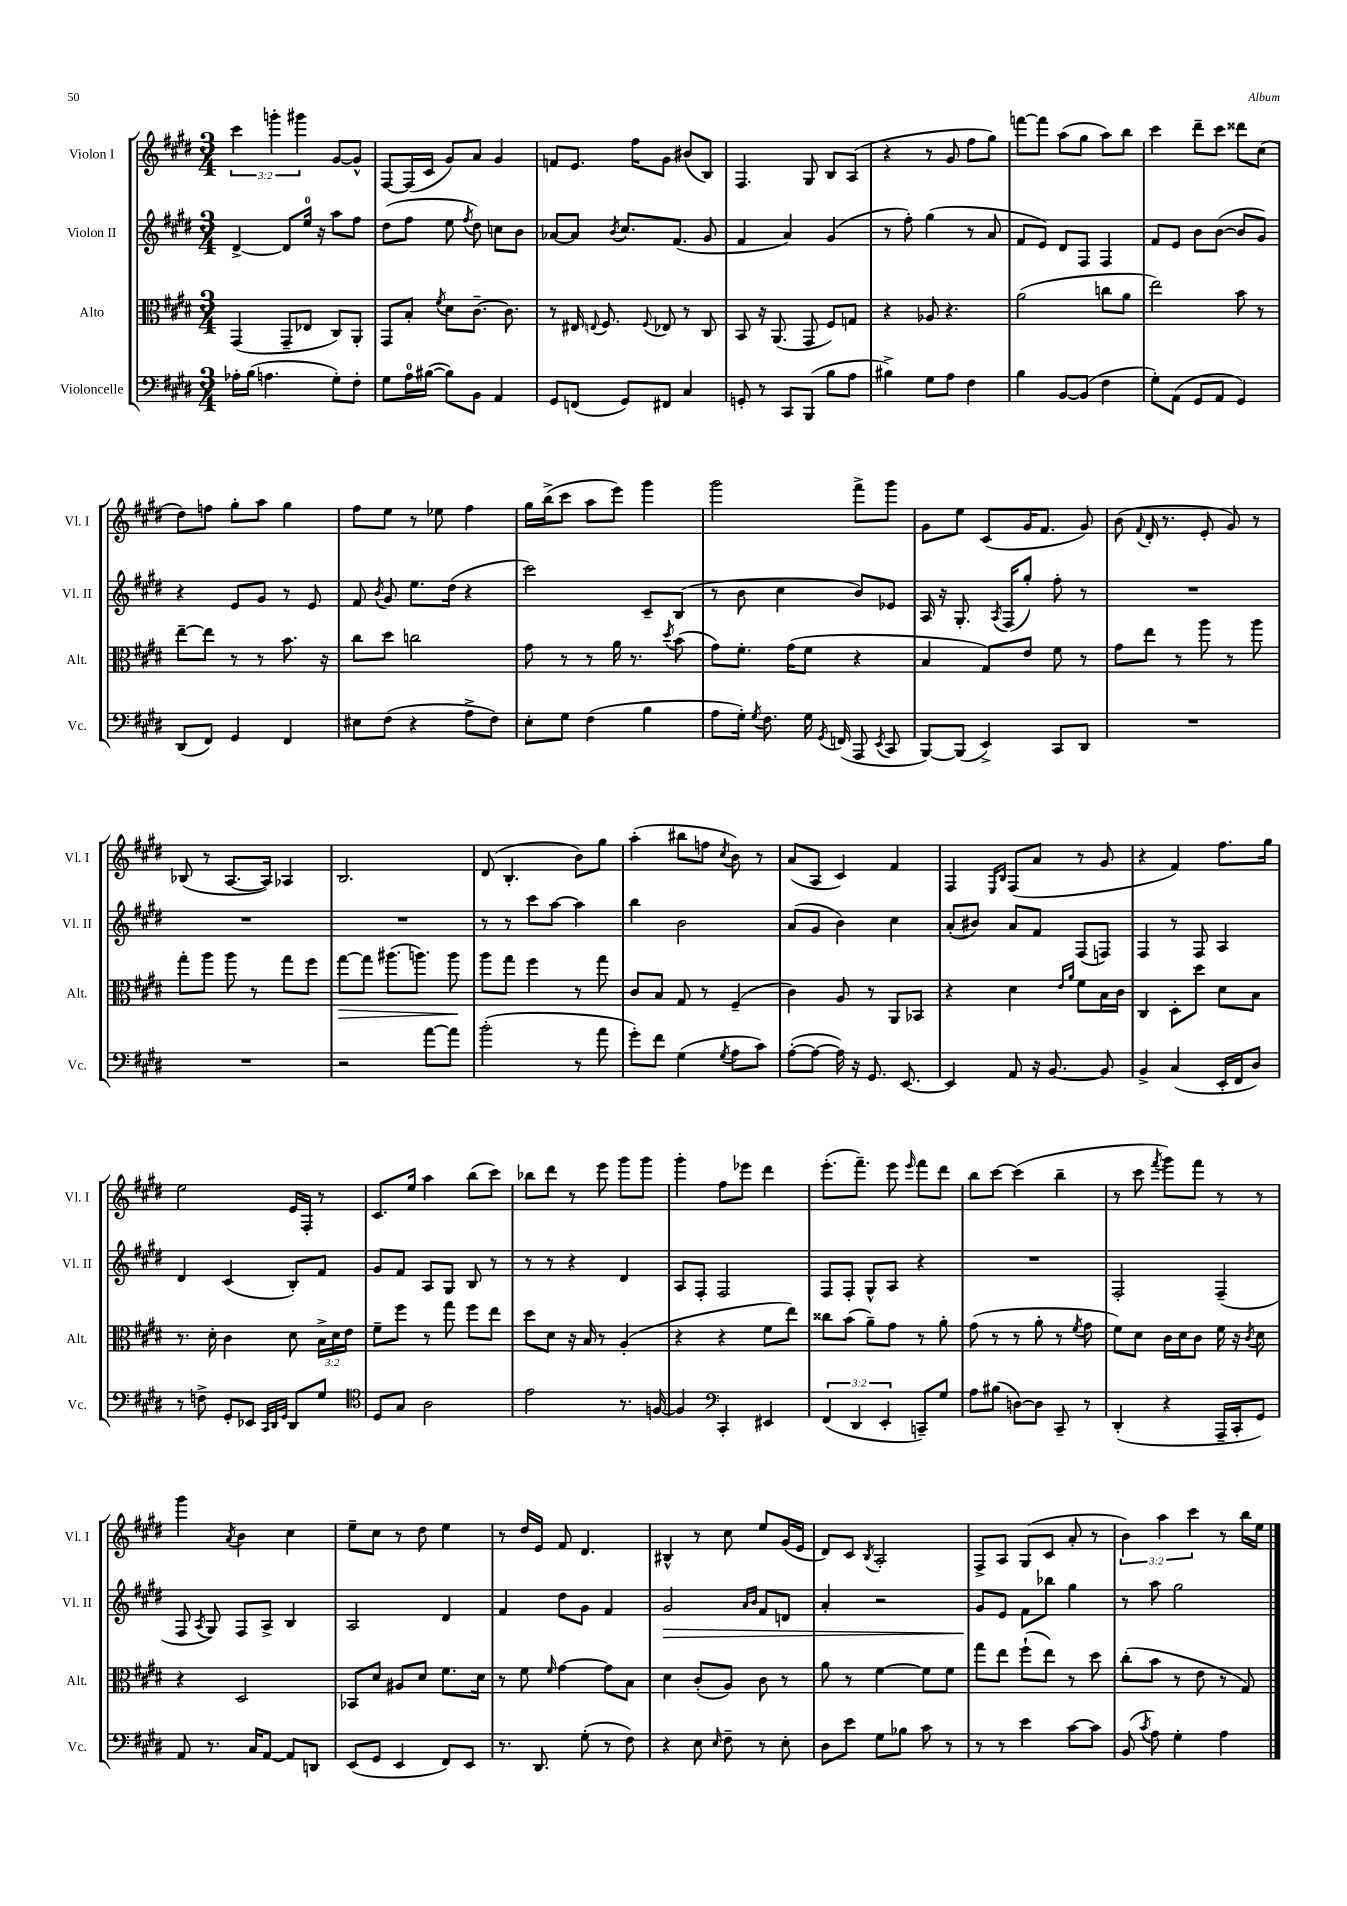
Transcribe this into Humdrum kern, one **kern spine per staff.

**kern	**kern	**kern	**kern
*staff4	*staff3	*staff2	*staff1
*clefF4	*clefC3	*clefG2	*clefG2
*k[f#c#g#d#]	*k[f#c#g#d#]	*k[f#c#g#d#]	*k[f#c#g#d#]
*M3/4	*M3/4	*M3/4	*M3/4
16A-'	(4GG#	[4d#^	6ccc#
(16B	.	.	.
4.A	.	.	.
.	.	.	6ggg'
.	8GG#~	8d#]	.
.	.	.	6ggg#
.	8E-	16ee	.
.	.	16r	.
8G#')	8C#)	8aa	[8g#
8F#'	8AA'	8ff#	8g#^^]
=	=	=	=
8G#	8GG#	(8dd#	[8F#
16A	8B'	8ff#	(16F#]
([16B#	.	.	16c#
.	8qf#	.	.
8B#])	8d#	8ee	8g#)
.	.	8qff#	.
8BB	[8.c#~	8dd#)	8a
4AA	.	8cc	4g#
.	8.c#]	.	.
.	.	8b	.
=	=	=	=
8GG#	8r	[8a-	8f
(8FF	16E#	8a-]	8.e
.	8qqE	.	.
.	8.F#	.	.
.	.	8qb	.
8GG#)	.	8.cc#	.
.	.	.	16ff#
.	8qqF#	.	.
8FF#	8E-	.	8g#
.	.	(8.f#	.
4C#	8r	.	(8b#
.	8C#	8g#	8B)
=	=	=	=
8GG'	8BB	4f#	4.F#
8r	16r	.	.
.	(8.AA	.	.
8CC#	.	4a)	.
(8BBB	8GG#	.	8G#
8B	8F#)	(4g#	8B
8A	8G	.	(8A
=	=	=	=
4B#^)	4r	8r	4r
.	.	8ff#')	.
8G#	8A-	(4gg#	8r
8A	4.r	.	8g#
4F#	.	8r	8ff#
.	.	8a	8gg#)
=	=	=	=
4B	(2a	8f#	[8fff
.	.	8e)	8fff]
[8BB	.	8d#	(8aa
(8BB]	.	8F#	8gg#
4F#	8cc	4F#	8aa)
.	8a	.	8bb
=	=	=	=
8G#')	2ee)	8f#	4ccc#
(8AA	.	8e	.
8GG#	.	8b	8ddd#~
8AA	.	([8b	8ccc#
4GG#)	8b	8b]	8ddd##
.	8r	8g#)	(8cc#
=	=	=	=
(8DD#	[8ee~	4r	8dd#)
8FF#)	8ee]	.	8ff
4GG#	8r	8e	8gg#'
.	8r	8g#	8aa
4FF#	8.b	8r	4gg#
.	.	8e	.
.	16r	.	.
=	=	=	=
8E#	8cc#	8f#	8ff#
.	.	8qb	.
(8F#	8dd#	8g#	8ee
4r	2cc	8.ee	8r
.	.	.	8ee-
.	.	(16dd#	.
8A^	.	4r	4ff#
8F#)	.	.	.
=	=	=	=
8E'	8g#	2ccc#)	16gg#
.	.	.	(16bb^
8G#	8r	.	8ccc#
(4F#	8r	.	8aa
.	16a	.	8eee)
.	8.r	.	.
4B	.	8c#~	4ggg#
.	8qdd#	.	.
.	(8b	(8B	.
=	=	=	=
8A	8g#)	8r	2ggg#
16G#')	8.f#'	8b	.
8qG#	.	.	.
8.F#	.	.	.
.	.	4cc#	.
.	(16g#	.	.
16G#	8f#	.	.
8qGG#	.	.	.
(16FF	.	.	.
8AAA	4r	8b)	8fff#^
8qEE	.	.	.
8CC#	.	8e-	8ggg#
=	=	=	=
[8BBB)	4B	16A	8g#
.	.	16r	.
(8BBB]	.	8.G#'	8ee
4EE^)	8G#)	.	(8c#
.	.	8qA	.
.	.	(16F#	.
.	8e	8gg#')	16g#
.	.	.	8.f#
8CC#	8f#	8ff#'	.
8DD#	8r	8r	8g#)
=	=	=	=
2.r	8g#	2.r	(8b
.	.	.	8qqf#
.	8ee	.	16d#'
.	.	.	8.r
.	8r	.	.
.	8aa	.	8e'
.	8r	.	8g#)
.	8aa	.	8r
=	=	=	=
2.r	8gg#'	2.r	(8B-
.	8aa	.	8r
.	8aa	.	[8.A
.	8r	.	.
.	.	.	16A])
.	8gg#	.	4A-
.	8ff#	.	.
=	=	=	=
2r	[8gg#	2.r	2.B
.	8gg#]	.	.
.	(8.aa#	.	.
.	8.aa)	.	.
[8a	.	.	.
8a]	8aa	.	.
=	=	=	=
(2b'	8aa	8r	(8d#
.	8gg#	8r	4.B'
.	4ff#	8ccc#	.
.	.	[8aa	.
8r	8r	4aa]	8b)
8a	8gg#	.	8gg#
=	=	=	=
8g#')	8c#	4bb	(4aa'
8f#	8B	.	.
(4G#	8G#	2b	8bb#
.	8r	.	8ff
8qG#	.	.	8qcc#
8A	(4F#~	.	8b)
8c#)	.	.	8r
=	=	=	=
([8A'	4c#)	(8a	(8a
8A_	.	8g#	8A
16A])	8A	4b)	4c#)
16r	.	.	.
8.GG#	8r	.	.
.	8AA	4cc#	4f#
[8.EE	.	.	.
.	8BB-	.	.
=	=	=	=
4EE]	4r	(8a'	4F#
.	.	8b#)	.
.	.	.	16qqE
.	.	.	16qqB
8AA	4d#	8a	(8F#
16r	.	8f#	8a
[8.BB	.	.	.
.	16qqe	.	.
.	16qqa	.	.
.	8f#	(8F#	8r
8BB]	16B	8F)	8g#
.	16c#	.	.
=	=	=	=
4BB^	4C#	4F#	4r
(4C#	8D#'	8r	4f#)
.	8dd#	8F#	.
16EE'	8d#	4A	8.ff#
16FF#	.	.	.
8D#)	8B	.	.
.	.	.	16gg#
=	=	=	=
8r	8.r	4d#	2ee
8F^	.	.	.
.	16d#'	.	.
8GG#'	4c#	(4c#	.
8EE-	.	.	.
32qqCC#	.	.	.
32qqDD#	.	.	.
32qqGG#	.	.	.
8DD#	8d#	8B')	16e
.	.	.	16F#'
8G#	24B^	8f#	8r
.	24d#	.	.
.	24e	.	.
=	=	=	=
*clefC4	*	*	*
8D#	8f#~	8g#	8.c#
8G#	8ff#	8f#	.
.	.	.	16ee
2A	8r	8A	4aa
.	8gg#	8G#	.
.	8ff#	8B	(8bb
.	8ee	8r	8ccc#)
=	=	=	=
2e	8dd#	8r	8bb-
.	8d#	8r	8ddd#
.	16r	4r	8r
.	16B	.	.
.	8r	.	8eee
8.r	(4A'	4d#	8ggg#
.	.	.	8ggg#
[16F	.	.	.
=	=	=	=
4F]	4r	8A	4ggg#'
.	.	8F#'	.
*clefF4	*	*	*
4CC#'	4r	2F#	8ff#
.	.	.	8eee-
4EE#	8f#	.	4ddd#
.	8ee)	.	.
=	=	=	=
(6FF#	8cc##	8F#	(8.eee'
.	(8b	8F#'	.
6DD#	.	.	.
.	.	.	8.fff#~)
.	8a~)	8G#^^	.
6EE'	.	.	.
.	8g#	8A	8eee
.	.	.	16qqeee
8CC~)	8r	4r	8fff#
8G#	8a'	.	8ddd#
=	=	=	=
8A	(8g#	2.r	8bb
(8B#	8r	.	[8ccc#
[8D)	8r	.	(4ccc#]
8D]	8a'	.	.
8CC#~	8r	.	4bb~
.	8qf#	.	.
8r	8g#	.	.
=	=	=	=
(4DD#'	8f#)	2F#'	8r
.	8d#	.	8ccc#
.	.	.	8qfff#
4r	16c#	.	8ggg#)
.	16d#	.	.
.	8c#	.	8fff#
16AAA~	16f#	(4F#~	8r
16CC#'	16r	.	.
.	8qc#	.	.
8GG#)	8d#	.	8r
=	=	=	=
8AA	4r	8F#	4ggg#
.	.	8qA	.
8.r	.	8G#)	.
.	.	.	8qa
.	2D#	8F#	4b
16C#	.	.	.
[8AA	.	8A^	.
8AA]	.	4B	4cc#
8DD	.	.	.
=	=	=	=
(8EE	8BB-	2A	8ee~
8GG#	8d#	.	8cc#
4EE	8A#	.	8r
.	8d#	.	8dd#
8FF#)	8.f#	4d#	4ee
8EE	.	.	.
.	16d#	.	.
=	=	=	=
8.r	8r	4f#	8r
.	8f#	.	16dd#
8.DD#	.	.	16e
.	16qqf#	.	.
.	[4g#	8dd#	8f#
(8G#'	.	8g#	4.d#
8r	8g#]	4f#	.
8F#)	8B	.	.
=	=	=	=
4r	4d#	2g#	4B#^^
8E	(8c#'	.	8r
16qqE	.	.	.
8F#~	8A)	.	8cc#
.	.	16qqa	.
.	.	16qqb	.
8r	8c#	8f#	8ee
8E'	8r	8d	(16g#
.	.	.	16e
=	=	=	=
8D#	8a	4a'	8d#)
8e	8r	.	8c#
.	.	.	8qB
8G#	[4f#	2r	2A'
8B-	.	.	.
8c#	8f#]	.	.
8r	8f#	.	.
=	=	=	=
8r	8gg#	8g#	8F#^
8r	8ee	8e	8A
4e	(8ff#`	8f#	(8G#
.	8ee)	8bb-	8c#
[8c#	8r	4gg#	8a'
8c#]	8dd#	.	8r
=	=	=	=
(8BB	(8cc#'	8r	6b)
8qc#	.	.	.
8A)	8b	8aa	.
.	.	.	6aa
4G#'	8r	2gg#	.
.	.	.	6ccc#
.	8e	.	.
4A	8r	.	8r
.	8G#)	.	16bb
.	.	.	16ee
==	==	==	==
*-	*-	*-	*-
